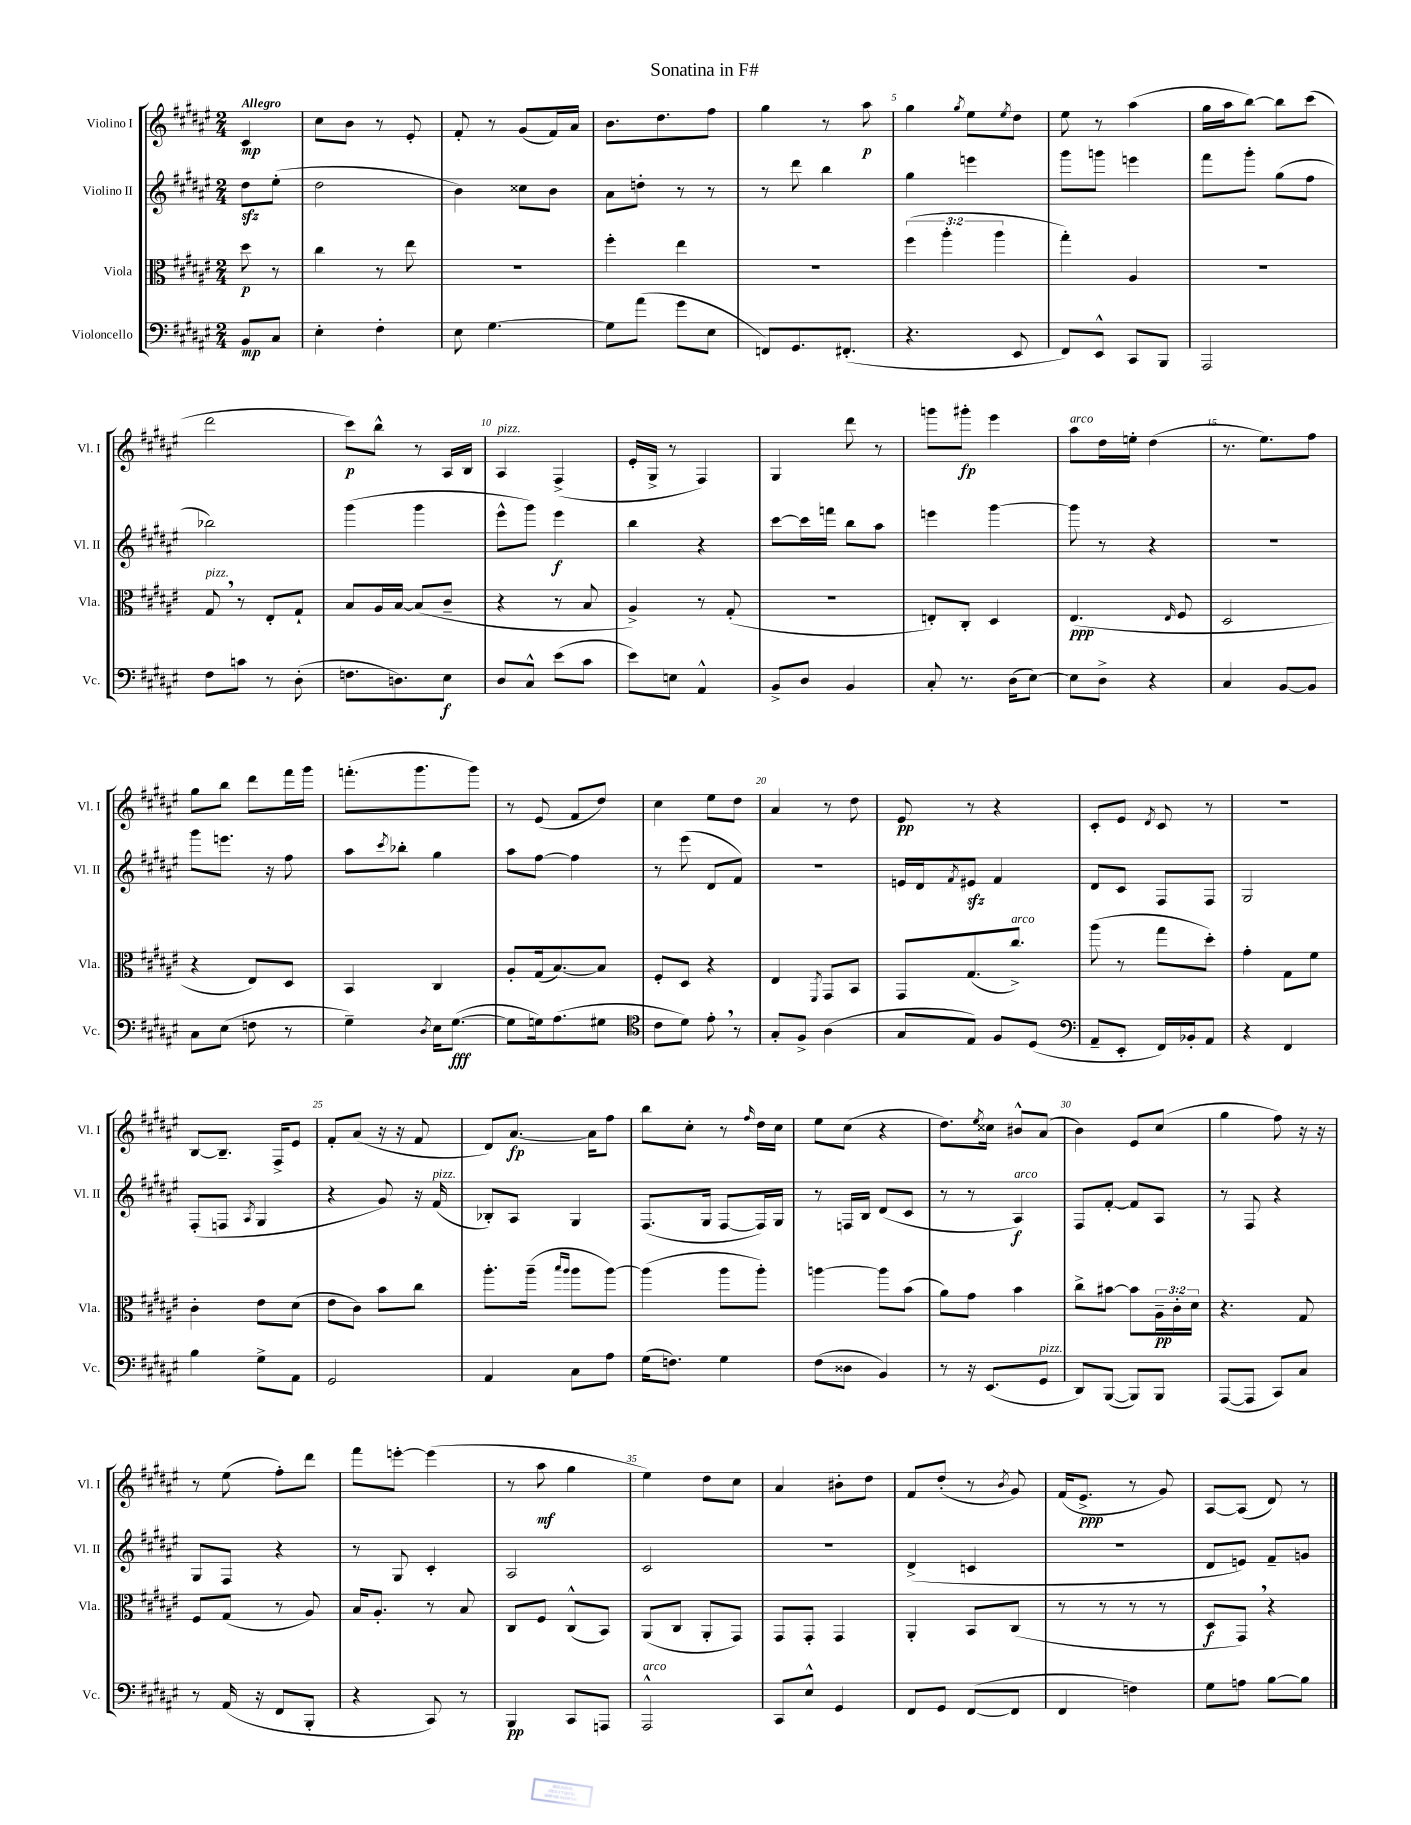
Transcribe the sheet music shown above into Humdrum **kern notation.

**kern	**dynam	**kern	**dynam	**kern	**dynam	**kern	**dynam
*part4	*part4	*part3	*part3	*part2	*part2	*part1	*part1
*staff4	*staff4	*staff3	*staff3	*staff2	*staff2	*staff1	*staff1
*I"Violoncello	*	*I"Viola	*	*I"Violino II	*	*I"Violino I	*
*I'Vc.	*	*I'Vla.	*	*I'Vl. II	*	*I'Vl. I	*
*clefF4	*	*clefC3	*	*clefG2	*	*clefG2	*
*k[f#c#g#d#a#e#]	*	*k[f#c#g#d#a#e#]	*	*k[f#c#g#d#a#e#]	*	*k[f#c#g#d#a#e#]	*
*M2/4	*	*M2/4	*	*M2/4	*	*M2/4	*
=	=	=	=	=	=	=	=
!	!	!	!	!	!	!LO:TX:a:B:t=Allegro	!
8BB/L	mp	8dd#\	p	8dd#zz\L	.	4c#/	mp
8C#/J	.	8r	.	(8ee#'\J	.	.	.
=1	=1	=1	=1	=1	=1	=1	=1
4E#'\	.	4cc#\	.	2dd#\	.	8cc#\L	.
.	.	.	.	.	.	8b\J	.
4F#'\	.	8r	.	.	.	8r	.
.	.	8ee#\	.	.	.	8e#'/	.
=2	=2	=2	=2	=2	=2	=2	=2
8E#\	.	2r	.	4b\)	.	8f#'/	.
[4.G#\	.	.	.	.	.	8r	.
.	.	.	.	8cc##X\L	.	(8g#/L	.
.	.	.	.	8b\J	.	16f#/L)	.
.	.	.	.	.	.	16a#/JJ	.
=3	=3	=3	=3	=3	=3	=3	=3
8G#\L]	.	4ff#'\	.	8a#\L	.	8.b\L	.
(8a#\J	.	.	.	8ddn'\J	.	.	.
.	.	.	.	.	.	8.dd#\	.
8g#\L	.	4ee#\	.	8r	.	.	.
8E#\J	.	.	.	8r	.	8ff#\J	.
=4	=4	=4	=4	=4	=4	=4	=4
8FFn/L)	.	2r	.	8r	.	4gg#\	.
8.GG#/	.	.	.	8ddd#\	.	.	.
.	.	.	.	4bb\	.	8r	.
(8.FF#X'/J	.	.	.	.	.	.	.
.	.	.	.	.	.	8aa#\	p
=5	=5	=5	=5	=5	=5	=5	=5
4.r	.	(6ff#\	.	4gg#\	.	4gg#\	.
.	.	6aa#'\	.	.	.	.	.
.	.	.	.	.	.	8qgg#/	.
.	.	.	.	4eeen\	.	8ee#\L	.
.	.	6aa#\	.	.	.	.	.
.	.	.	.	.	.	8qee#/	.
8EE#/	.	.	.	.	.	8dd#\J	.
=6	=6	=6	=6	=6	=6	=6	=6
8FF#/L)	.	4gg#'\)	.	8ggg#\L	.	8ee#\	.
8EE#^^/J	.	.	.	8gggn\J	.	8r	.
8CC#/L	.	4A#/	.	4eeen\	.	(4aa#\	.
8BBB/J	.	.	.	.	.	.	.
=7	=7	=7	=7	=7	=7	=7	=7
2AAA#/	.	2r	.	8fff#\L	.	16gg#\LL	.
.	.	.	.	.	.	16aa#\J	.
.	.	.	.	8ggg#'\J	.	[8bb\J)	.
.	.	.	.	(8gg#\L	.	8bb\L]	.
.	.	.	.	8ff#\J	.	(8ccc#\J	.
!!LO:LB:g=z
=8	=8	=8	=8	=8	=8	=8	=8
!	!	!LO:TX:a:i:t=pizz.	!	!	!	!	!
8F#\L	.	8G#,/	.	2bb-X\)	.	2ddd#\	.
8cn\J	.	8r	.	.	.	.	.
8r	.	8E#'/L	.	.	.	.	.
(8D#'\	.	8G#`/J	.	.	.	.	.
=9	=9	=9	=9	=9	=9	=9	=9
8.Fn\L	.	8B/L	.	(4ggg#\	.	8ccc#\L)	p
.	.	16A#/L	.	.	.	8bb^^\J	.
8.Dn\)	.	[16B/JJ	.	.	.	.	.
.	.	(8B/L]	.	4ggg#\	.	8r	.
8E#\J	f	8c#~/J	.	.	.	16A#/LL	.
.	.	.	.	.	.	16B/JJ	.
=10	=10	=10	=10	=10	=10	=10	=10
!	!	!	!	!	!	!LO:TX:a:i:t=pizz.	!
8D#/L	.	4r	.	8eee#^^\L	.	4A#/	.
8C#^^/J	.	.	.	8ggg#\J)	.	.	.
(8e#\L	.	8r	.	4eee#\	f	(4F#^/	.
8c#\J	.	8B/	.	.	.	.	.
=11	=11	=11	=11	=11	=11	=11	=11
8e#\L)	.	4A#^/)	.	4bb\	.	16e#'/LL	.
.	.	.	.	.	.	16G#^/JJ	.
8En\J	.	.	.	.	.	8r	.
4AA#^^/	.	8r	.	4r	.	4F#/)	.
.	.	(8G#'/	.	.	.	.	.
=12	=12	=12	=12	=12	=12	=12	=12
8BB^/L	.	2r	.	[8ccc#\L	.	4G#/	.
8D#/J	.	.	.	16ccc#\L]	.	.	.
.	.	.	.	16fffn\JJ	.	.	.
4BB/	.	.	.	8bb\L	.	8ddd#\	.
.	.	.	.	8aa#\J	.	8r	.
=13	=13	=13	=13	=13	=13	=13	=13
8C#'/	.	8En'/L)	.	4eeen\	.	8gggn\L	.
8.r	.	8C#'/J	.	.	.	8ggg#X'\J	fp
.	.	4D#/	.	[4ggg#\	.	4eee#\	.
(16D#\KL	.	.	.	.	.	.	.
[8E#\J)	.	.	.	.	.	.	.
=14	=14	=14	=14	=14	=14	=14	=14
!	!	!	!	!	!	!LO:TX:a:i:t=arco	!
8E#\L]	.	(4.E#/	ppp	8ggg#\]	.	8aa#\L	.
8D#^\J	.	.	.	8r	.	16dd#\L	.
.	.	.	.	.	.	16een'\JJ	.
4r	.	.	.	4r	.	(4dd#\	.
.	.	16qqE#/	.	.	.	.	.
.	.	8F#/	.	.	.	.	.
=15	=15	=15	=15	=15	=15	=15	=15
4C#/	.	2D#/	.	2r	.	8.r	.
.	.	.	.	.	.	8.ee#\L)	.
[8BB/L	.	.	.	.	.	.	.
8BB/J]	.	.	.	.	.	8ff#\J	.
!!LO:LB:g=z
=16	=16	=16	=16	=16	=16	=16	=16
8C#\L	.	4r	.	8ggg#\L	.	8gg#\L	.
(8E#\J	.	.	.	8.eeen\J	.	8bb\J	.
8Fn\	.	8E#/L)	.	.	.	8ddd#\L	.
.	.	.	.	16r	.	.	.
8r	.	8D#/J	.	8ff#\	.	16fff#\L	.
.	.	.	.	.	.	16ggg#\JJ	.
=17	=17	=17	=17	=17	=17	=17	=17
4G#~\)	.	4BB/	.	8aa#\L	.	(8.fffn'\L	.
.	.	.	.	8qccc#/	.	.	.
.	.	.	.	8bb-X'\J	.	.	.
.	.	.	.	.	.	8.ggg#\	.
8qD#/	.	.	.	.	.	.	.
16E#\KL	.	4C#/	.	4gg#\	.	.	.
([8.G#\J	fff	.	.	.	.	.	.
.	.	.	.	.	.	8ggg#\J)	.
=18	=18	=18	=18	=18	=18	=18	=18
8G#\L]	.	8A#'/L	.	8aa#\L	.	8r	.
16Gn\k)	.	(16G#/k	.	[8ff#\J	.	(8e#/	.
(8.A#\	.	[8.B/)	.	.	.	.	.
.	.	.	.	4ff#\]	.	8f#/L	.
8G#X\J	.	8B/J]	.	.	.	8dd#/J)	.
=19	=19	=19	=19	=19	=19	=19	=19
*clefC4	*	*	*	*	*	*	*
8c#\L	.	8F#'/L	.	8r	.	4cc#\	.
8d#\J)	.	8D#/J	.	(8eee#\	.	.	.
8e#',\	.	4r	.	8d#/L	.	8ee#\L	.
8r	.	.	.	8f#/J)	.	8dd#\J	.
=20	=20	=20	=20	=20	=20	=20	=20
8G#'/L	.	4E#/	.	2r	.	4a#/	.
8F#^/J	.	.	.	.	.	.	.
.	.	8qFF#/	.	.	.	.	.
(4A#\	.	8GG#/L	.	.	.	8r	.
.	.	8BB/J	.	.	.	8dd#\	.
=21	=21	=21	=21	=21	=21	=21	=21
8G#/L	.	8GG#/L	.	16en/LL	.	8e#/	pp
.	.	.	.	16d#/J	.	.	.
.	.	.	.	8qf#/	.	.	.
8E#/J)	.	(8.G#/	.	8e#Xzz/J	.	8r	.
8F#/L	.	.	.	4f#/	.	4r	.
!	!	!LO:TX:a:i:t=arco	!	!	!	!	!
.	.	8.cc#^/J)	.	.	.	.	.
(8D#/J	.	.	.	.	.	.	.
=22	=22	=22	=22	=22	=22	=22	=22
*clefF4	*	*	*	*	*	*	*
8AA#~/L	.	(8aa#\	.	8d#/L	.	8c#'/L	.
8EE#'/J	.	8r	.	8c#/J	.	8e#/J	.
.	.	.	.	.	.	8qd#/	.
16FF#/LL)	.	8gg#\L	.	8F#/L	.	8c#/	.
16BB-X'/J	.	.	.	.	.	.	.
8AA#/J	.	8dd#'\J)	.	8F#/J	.	8r	.
=23	=23	=23	=23	=23	=23	=23	=23
4r	.	4g#'\	.	2G#/	.	2r	.
4FF#/	.	8G#\L	.	.	.	.	.
.	.	8f#\J	.	.	.	.	.
!!LO:LB:g=z
=24	=24	=24	=24	=24	=24	=24	=24
4B\	.	4c#'\	.	(8F#'/L	.	[8B/L	.
.	.	.	.	8Fn/J	.	8.B~/J]	.
.	.	.	.	8qA#/	.	.	.
8G#^\L	.	8e#\L	.	4G#/	.	.	.
.	.	.	.	.	.	16F#^/KL	.
8AA#\J	.	(8d#\J	.	.	.	8e#/J	.
=25	=25	=25	=25	=25	=25	=25	=25
2GG#/	.	8e#\L	.	4r	.	8f#'/L	.
.	.	8c#\J)	.	.	.	(8a#/J	.
.	.	8b\L	.	8g#/)	.	16r	.
.	.	.	.	.	.	16r	.
.	.	8cc#\J	.	16r	.	8f#/	.
!	!	!	!	!LO:TX:a:i:t=pizz.	!	!	!
.	.	.	.	(16f#/	.	.	.
=26	=26	=26	=26	=26	=26	=26	=26
4AA#/	.	8.aa#'\L	.	8B-X'/L)	.	8d#/L)	.
.	.	.	.	8A#/J	.	[8.a#/J	fp
.	.	(16aa#~\Jk	.	.	.	.	.
.	.	16qqbb/LL	.	.	.	.	.
.	.	16qqaa#/JJ	.	.	.	.	.
8C#\L	.	8aa#\L	.	4G#/	.	.	.
.	.	.	.	.	.	16a#\KL]	.
8A#\J	.	[8aa#\J)	.	.	.	8ff#\J	.
=27	=27	=27	=27	=27	=27	=27	=27
(16G#\KL	.	(4aa#\]	.	(8.F#/L	.	8bb\L	.
8.Fn\J)	.	.	.	.	.	.	.
.	.	.	.	.	.	8cc#'\J	.
.	.	.	.	16G#/Jk	.	.	.
4G#\	.	8aa#\L	.	[8F#/L	.	8r	.
.	.	.	.	.	.	16qqff#/	.
.	.	8aa#'\J)	.	16F#/L])	.	16dd#\LL	.
.	.	.	.	16G#/JJ	.	16cc#\JJ	.
=28	=28	=28	=28	=28	=28	=28	=28
(8F#\L	.	[4aan\	.	8r	.	8ee#\L	.
8D##X\J	.	.	.	16Fn/LL	.	(8cc#\J	.
.	.	.	.	16B/JJ	.	.	.
4BB/)	.	8aa\L]	.	(8d#/L	.	4r	.
.	.	(8b\J	.	8c#/J	.	.	.
=29	=29	=29	=29	=29	=29	=29	=29
8r	.	8a#\L)	.	8r	.	8.dd#\L)	.
16r	.	8g#\J	.	8r	.	.	.
.	.	.	.	.	.	8qee#/	.
(8.EE#/L	.	.	.	.	.	16cc##X\Jk	.
!	!	!	!	!LO:TX:a:i:t=arco	!	!	!
.	.	4b\	.	4A#/)	f	8b#X^^/L	.
!LO:TX:a:i:t=pizz.	!	!	!	!	!	!	!
8GG#/J	.	.	.	.	.	(8a#/J	.
=30	=30	=30	=30	=30	=30	=30	=30
8DD#/L)	.	8cc#^\L	.	8F#/L	.	4b\)	.
([8BBB/J	.	[8b#X\J	.	[8f#'/J	.	.	.
8BBB/L])	.	8b#\L]	.	8f#/L]	.	8e#/L	.
8BBB/J	.	24A#~\L	pp	8A#/J	.	(8cc#/J	.
.	.	24c#'\	.	.	.	.	.
.	.	24d#\JJ	.	.	.	.	.
=31	=31	=31	=31	=31	=31	=31	=31
([8AAA#/L	.	4.r	.	8r	.	4gg#\	.
8AAA#/J]	.	.	.	8F#/	.	.	.
8CC#/L)	.	.	.	4r	.	8ff#\)	.
8C#/J	.	8G#/	.	.	.	16r	.
.	.	.	.	.	.	16r	.
!!LO:LB:g=z
=32	=32	=32	=32	=32	=32	=32	=32
8r	.	8F#/L	.	8G#/L	.	8r	.
(16AA#/	.	(8G#/J	.	8F#/J	.	(8ee#\	.
16r	.	.	.	.	.	.	.
8FF#/L	.	8r	.	4r	.	8ff#'\L)	.
8BBB'/J	.	8A#/)	.	.	.	8ddd#\J	.
=33	=33	=33	=33	=33	=33	=33	=33
4r	.	16B/KL	.	8r	.	8fff#\L	.
.	.	8.A#'/J	.	.	.	.	.
.	.	.	.	8G#/	.	[8eeen'\J	.
8CC#/)	.	8r	.	4c#'/	.	(4eee\]	.
8r	.	8B/	.	.	.	.	.
=34	=34	=34	=34	=34	=34	=34	=34
4BBB/	pp	8C#/L	.	2A#/	.	8r	.
.	.	8F#/J	.	.	.	8aa#\	mf
8CC#/L	.	(8C#^^/L	.	.	.	4gg#\	.
8AAAn/J	.	8BB/J)	.	.	.	.	.
=35	=35	=35	=35	=35	=35	=35	=35
!LO:TX:a:i:t=arco	!	!	!	!	!	!	!
2AAA#^^/	.	(8AA#/L	.	2c#/	.	4ee#\)	.
.	.	8C#/J	.	.	.	.	.
.	.	8AA#'/L	.	.	.	8dd#\L	.
.	.	8GG#/J)	.	.	.	8cc#\J	.
=36	=36	=36	=36	=36	=36	=36	=36
8CC#/L	.	8GG#/L	.	2r	.	4a#/	.
8E#^^/J	.	8GG#'/J	.	.	.	.	.
4GG#/	.	4GG#/	.	.	.	8b#X'\L	.
.	.	.	.	.	.	8dd#\J	.
=37	=37	=37	=37	=37	=37	=37	=37
8FF#/L	.	4AA#'/	.	(4d#^/	.	8f#/L	.
8GG#/J	.	.	.	.	.	(8dd#'/J	.
([8FF#/L	.	8BB/L	.	4cn/	.	8r	.
.	.	.	.	.	.	8qb/	.
8FF#/J]	.	(8C#/J	.	.	.	8g#/)	.
=38	=38	=38	=38	=38	=38	=38	=38
4FF#/	.	8r	.	2r	.	(16f#/KL	.
.	.	.	.	.	.	8.e#^/J	ppp
.	.	8r	.	.	.	.	.
4Fn\)	.	8r	.	.	.	8r	.
.	.	8r	.	.	.	8g#/)	.
=39	=39	=39	=39	=39	=39	=39	=39
8G#\L	.	8D#/L	f	8d#/L	.	[8A#/L	.
8An\J	.	8GG#,/J)	.	8en/J)	.	(8A#/J]	.
[8B\L	.	4r	.	8f#~/L	.	8d#/)	.
8B\J]	.	.	.	8gn/J	.	8r	.
==	==	==	==	==	==	==	==
*-	*-	*-	*-	*-	*-	*-	*-
